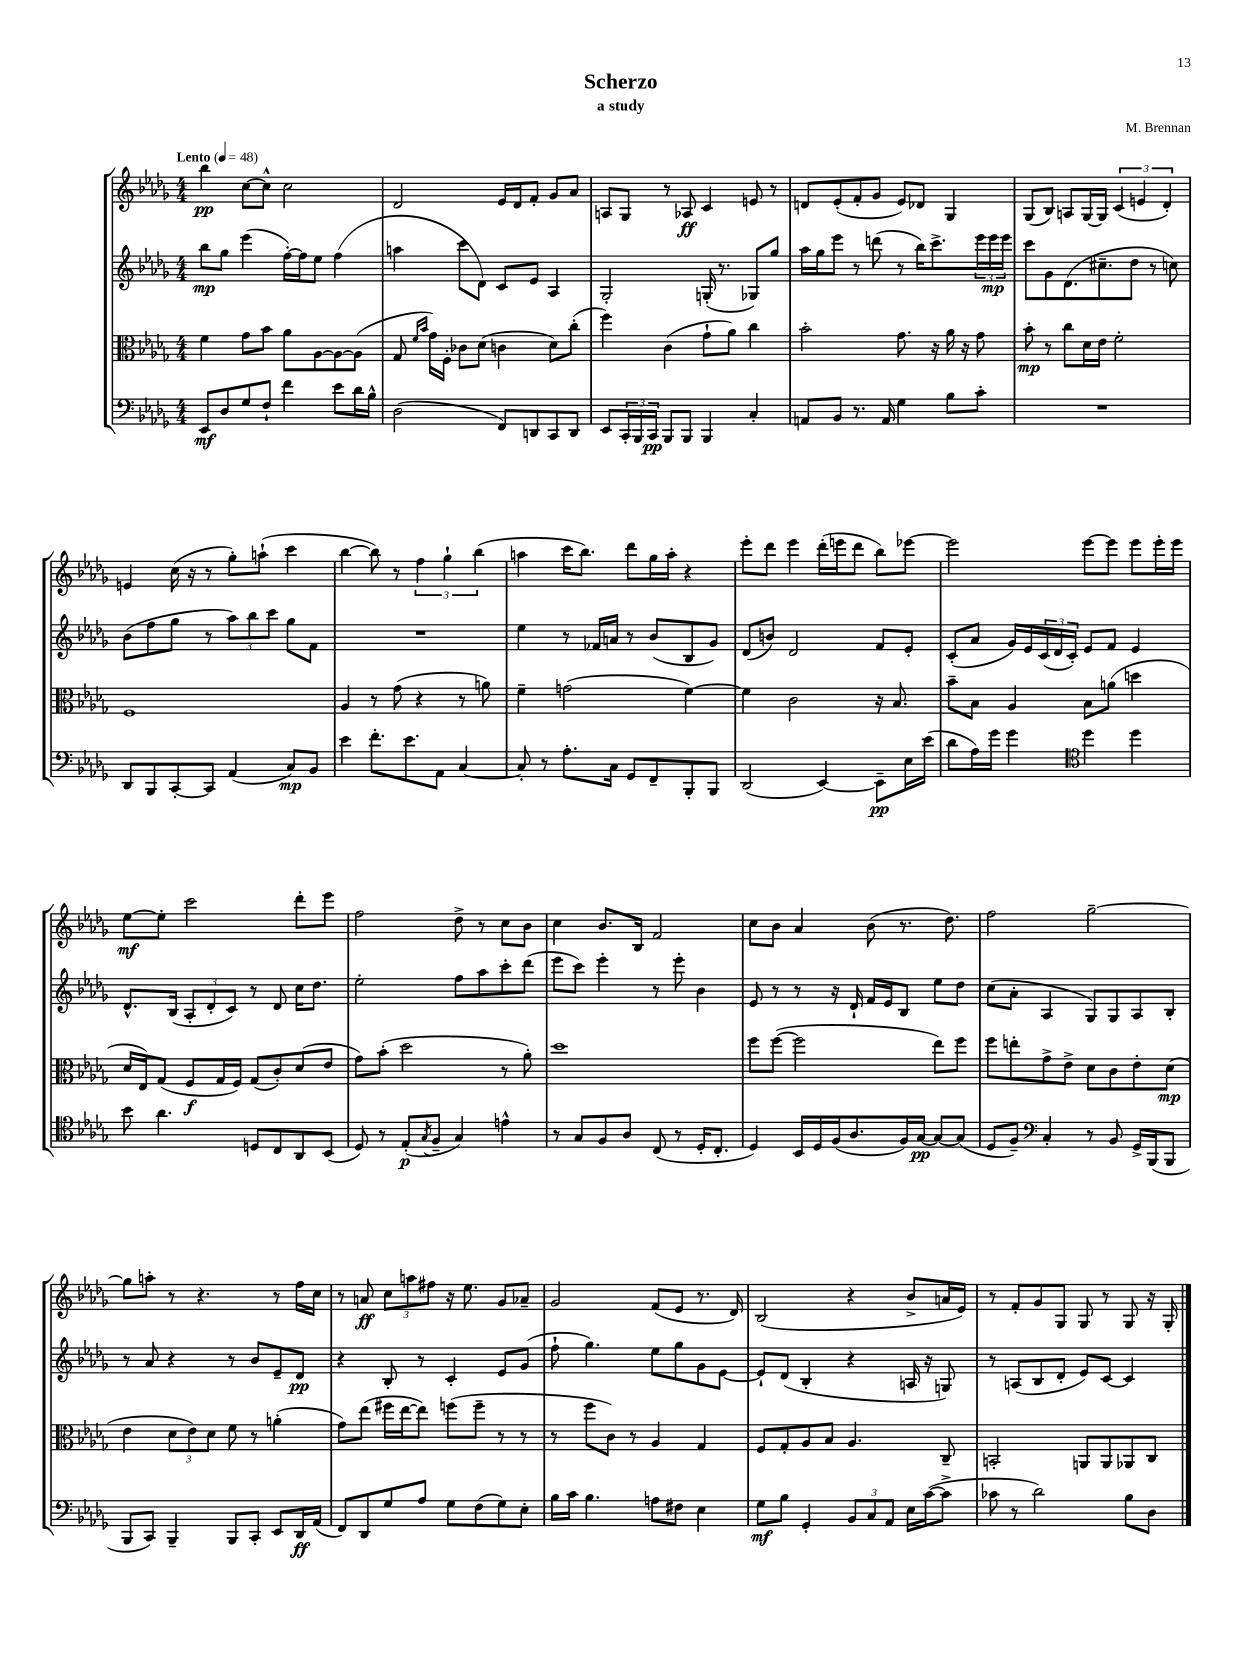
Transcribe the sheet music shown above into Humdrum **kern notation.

**kern	**kern	**kern	**kern
*staff4	*staff3	*staff2	*staff1
*clefF4	*clefC3	*clefG2	*clefG2
*k[b-e-a-d-g-]	*k[b-e-a-d-g-]	*k[b-e-a-d-g-]	*k[b-e-a-d-g-]
*M4/4	*M4/4	*M4/4	*M4/4
*MM48	*MM48	*MM48	*MM48
8EE-/L	4f\	8bb-\L	4bb-\
8D-/	.	8gg-\J	.
8G-/	8g-\L	(4eee-\	[8cc\L
8F`/J	8b-\J	.	8cc^^\]J
4f\	8a-\L	[16ff'\LL)	2cc\
.	.	16ff\]J	.
.	[8A-\	8ee-\J	.
8e-\L	8A-\_	(4ff\	.
16d-\L	(8A-\]J	.	.
16B-^^\JJ	.	.	.
=	=	=	=
(2D-\	8G-/	4aa\	2d-/
.	16qqf/LL	.	.
.	16qqb-/JJ	.	.
.	16g-\LL)	.	.
.	16F'\JJ	.	.
.	8c-\L	8ccc\L	.
.	(8d-\J	8d-\J)	.
8FF/L)	4c\	8c/L	16e-/LL
.	.	.	16d-/J
8DD/	.	8e-/J	8f'/J
8CC/	8d-\L)	4A-/	8g-/L
8DD/J	(8cc'\J	.	8a-/J
=	=	=	=
8EE-/L	4ff\)	2G-'/	8A/L
24CC'/L	.	.	8G-/J
24BBB-/	.	.	.
24CC/JJ	.	.	.
8BBB-/L	(4c\	.	8r
8BBB-/J	.	.	8A-/
4BBB-/	8g-`\L	(16G'/	4c/
.	.	8.r	.
.	8a-\J)	.	.
4C'/	4cc\	8G-/L)	8e/
.	.	8gg-/J	8r
=	=	=	=
8AA/L	2b-'\	16aa-\LL	8d/L
.	.	16gg-\J	.
8BB-/J	.	8eee-\J	(8e-'/
8.r	.	8r	8f'/
.	.	(8ddd\	8g-/J
16AA/	.	.	.
4G-\	8.g-\	8r	8e-/L)
.	.	16bb-\LK)	8d-/J
.	16r	8.ccc^\	.
8B-\L	16a-\	.	4G-/
.	16r	.	.
8c'\J	8g-\	24eee-\L	.
.	.	24eee-\	.
.	.	24eee-\JJ	.
=	=	=	=
1r	8b-'\	8ccc\L	(8G-/L
.	8r	8g-\	8B-/J)
.	8cc\L	(8.d-\	8A/L
.	16d-\L	.	[16G-/L
.	16e-\JJ	8.cc#~\	16G-/]JJ
.	2f'\	.	(6c/
.	.	8dd-\J	.
.	.	.	6e/
.	.	8r	.
.	.	.	6d-'/)
.	.	8cc\)	.
=	=	=	=
8DD-/L	1F	(8b-\L	4e/
8BBB-/	.	8ff\	.
[8CC'/	.	8gg-\J	(16cc\
.	.	.	16r
8CC/]J	.	8r	8r
(4AA-/	.	12aa-\L)	8gg-'\L)
.	.	12bb-\	.
.	.	.	(8aa`\J
.	.	12ccc\J	.
8C/L)	.	8gg-\L	4ccc\
8BB-/J	.	8f\J	.
=	=	=	=
4e-\	4A-/	1r	[4bb-\
8.f'\L	8r	.	8bb-\])
.	(8g-\	.	8r
8.e-\	.	.	.
.	4r	.	6ff\
8AA-\J	.	.	.
.	.	.	6gg-`\
[4C/	8r	.	.
.	.	.	(6bb-\
.	8a\)	.	.
=	=	=	=
8C'/]	4f~\	4ee-\	4aa\
8r	.	.	.
8.A-'\L	(2g\	8r	16ccc\LK
.	.	.	8.bb-\J)
.	.	16f-/LL	.
16C\Jk	.	16a/JJ	.
8GG-/L	.	8r	8ddd-\L
8FF~/	.	(8b-/L	16gg-\L
.	.	.	16aa'\JJ
8BBB-'/	[4f\)	8B-/	4r
8BBB-/J	.	8g-/J)	.
=	=	=	=
(2DD-/	4f\]	(8d-/L	8eee-'\L
.	.	8b/J)	8ddd-\J
.	2c\	2d-/	4eee-\
[4EE-/)	.	.	(16ddd-'\LL
.	.	.	16eee\J
.	.	.	8ddd-\J
8EE-~\]L	16r	8f/L	8bb-\L)
.	8.B-/	.	.
16E-\L	.	8e-'/J	[8eee-\J
(16e-\JJ	.	.	.
=	=	=	=
8d-\L	8b-~\L	(8c'/L	2eee-\]
16A-\L)	8B-\J	8a-/J	.
16g-\JJ	.	.	.
4g-\	4A-/	16g-/LL)	.
.	.	16e-/	.
.	.	(24c/	.
.	.	24d-/	.
.	.	24c'/JJ)	.
*clefC4	*	*	*
4dd-\	8B-\L	8e-/L	[8eee-\L
.	(8a\J	8f/J	8eee-\]J
4dd-\	4dd\	4e-/	8eee-\L
.	.	.	16eee-'\L
.	.	.	16eee-\JJ
=	=	=	=
8b-\	16d-/LL	8.d-^^/L	[8ee-\L
.	16E-/J)	.	.
4.a-\	(8G-/J	.	8ee-'\]J
.	.	(16B-/Jk	.
.	8F/L	12A-'/L	2ccc\
.	.	12d-'/	.
.	16G-/L	.	.
.	.	12c/J)	.
.	16F/JJ)	.	.
8D/L	(8G-/L	8r	.
8C/	8c'/)	8d-/	.
8AA-/	(8d-/	16cc\LK	8ddd-'\L
.	.	8.dd-\J	.
(8BB-/J	8e-/J	.	8eee-\J
=	=	=	=
8D-/)	8g-\L)	2ee-'\	2ff\
8r	(8b-'\J	.	.
(8E-'/L	2dd-\	.	.
8qG-/	.	.	.
8F~/J	.	.	.
4G-/)	.	8ff\L	8dd-^\
.	.	8aa-\	8r
4e^^\	8r	8ccc'\	8cc\L
.	8a-'\)	(8ddd-\J	8b-\J
=	=	=	=
8r	1dd-	8eee-\L	4cc\
8G-/L	.	8ccc\J)	.
8F/	.	4eee-'\	8.b-/L
8A-/J	.	.	.
.	.	.	16B-/Jk
(8C/	.	8r	2f/
8r	.	8eee-'\	.
16D-'/LK	.	4b-\	.
8.C'/J	.	.	.
=	=	=	=
4D-/)	8ff\L	8e-/	8cc\L
.	([8ff\J	8r	8b-\J
16BB-/LL	2ff\]	8r	4a-/
16D-/	.	.	.
(16F/J	.	16r	.
8.A-/	.	16d-`/	.
.	.	16f/LL	(8b-\
.	.	16e-/J	.
16F/L)	.	8B-/J	8.r
[16G-/JJ	.	.	.
8G-/_L	8ee-\L)	8ee-\L	.
.	.	.	8.dd-\)
(8G-/]J	8ff\J	8dd-\J	.
=	=	=	=
8D-/L	8ff\L	(8cc\L	2ff\
8F~/J)	8ee'\	8a-'\J	.
*clefF4	*	*	*
4C'/	8g-^\	4A-/	.
.	8e-^\J	.	.
8r	8d-\L	8G-/L)	[2gg-~\
8BB-/	8c\	8G-/	.
16GG-^/LL	8e-'\	8A-/	.
(16BBB-/J	.	.	.
8BBB-/J	(8d-\J	8B-'/J	.
=	=	=	=
8BBB-/L	4e-\	8r	8gg-\]L
8CC/J)	.	8a-/	8aa'\J
4BBB-~/	12d-\L	4r	8r
.	12e-\)	.	.
.	.	.	4.r
.	12d-\J	.	.
8BBB-/L	8f\	8r	.
8CC'/J	8r	8b-/L	.
8EE-/L	(4a'\	8e-~/	8r
16DD-/L	.	8d-/J	16ff\LL
(16AA-/JJ	.	.	16cc\JJ
=	=	=	=
8FF/L)	8g-\L)	4r	8r
8DD-/	(8ee-\J	.	8a/
8G-/	16ff#\LL	8B-'/	12cc\L
.	[16ee-\J	.	.
.	.	.	12aa\
8A-/J	8ee-\]J)	8r	.
.	.	.	12ff#\J
8G-\L	(8ff\L	4c'/	16r
.	.	.	8.ee-\
(8F\	8ff~\J	.	.
8G-\)	8r	8e-/L	8g-/L
8E-'\J	8r	(8g-/J	8a-~/J
=	=	=	=
16B-\LL	8r	8ff`\	2g-/
16c\JJ	.	.	.
4.B-\	8ff\L	4.gg-\)	.
.	8c\J)	.	.
.	8r	.	.
8A\L	4A-/	8ee-\L	(8f/L
8F#\J	.	8gg-\	8e-/J
4E-\	4G-/	8g-\	8.r
.	.	[8e-\J	.
.	.	.	16d-/)
=	=	=	=
8G-\L	8F/L	8e-`/]L	(2B-/
8B-\J	8G-'/	(8d-/J	.
4GG-'/	8A-/	4B-'/	.
.	8B-/J	.	.
12BB-/L	4.A-/	4r	4r
12C/	.	.	.
12AA-/J	.	.	.
16E-\LL	.	16A/	8b-^/L
([16c\J	.	16r	.
8c^\]J	8C~/	8G/)	16a/L
.	.	.	16e-/JJ)
=	=	=	=
8c-\	2BB'/	8r	8r
8r	.	(8A/L	8f'/L
2d-\)	.	8B-/	8g-/
.	.	8d-'/J	8G-/J
.	8AA/L	8e-/L)	8G-/
.	8AA/	[8c/J	8r
8B-\L	8AA-/	4c/]	8G-/
8D-\J	8C/J	.	16r
.	.	.	16G-'/
==	==	==	==
*-	*-	*-	*-
